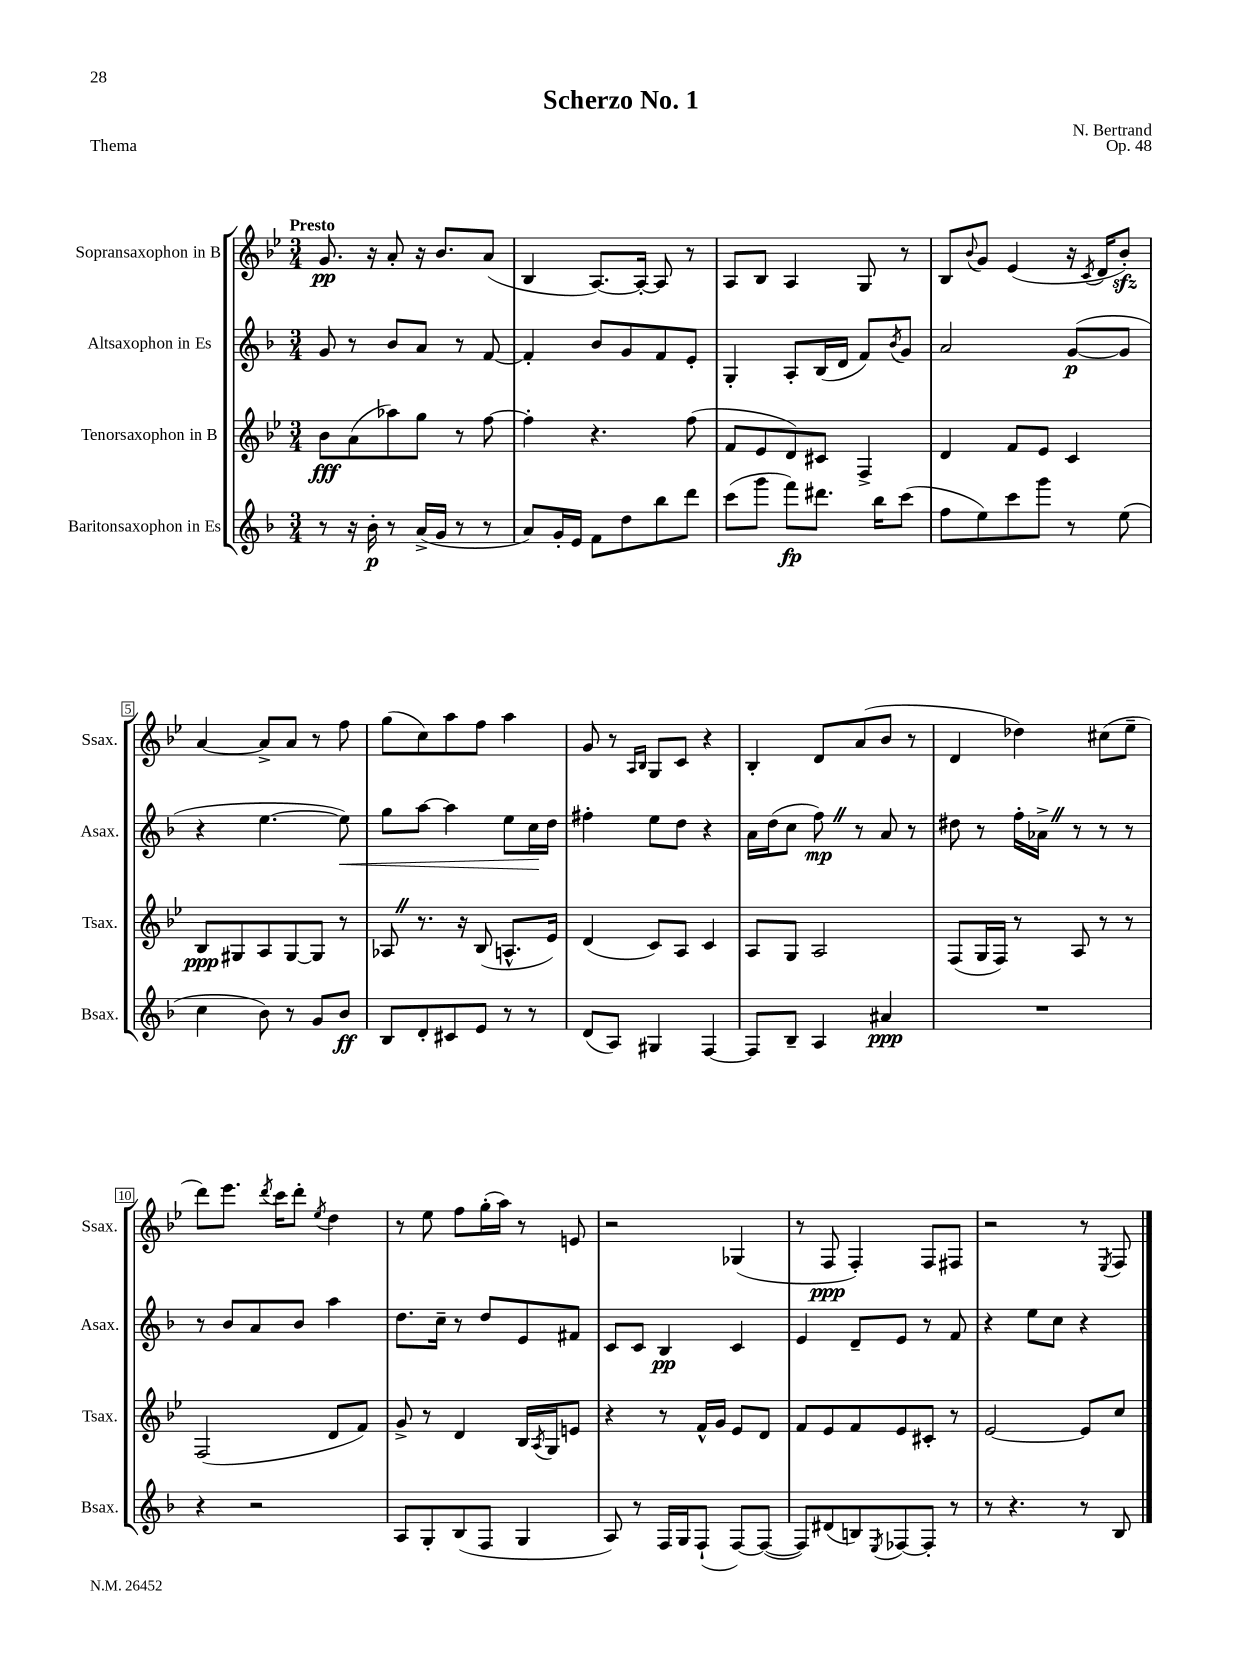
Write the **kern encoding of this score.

**kern	**kern	**kern	**kern
*staff4	*staff3	*staff2	*staff1
*clefG2	*clefG2	*clefG2	*clefG2
*k[b-]	*k[b-e-]	*k[b-]	*k[b-e-]
*M3/4	*M3/4	*M3/4	*M3/4
8r	8b-	8g	8.g
16r	(8a	8r	.
16b-'	.	.	16r
8r	8aa-)	8b-	8a'
(16a^	8gg	8a	16r
16g	.	.	8.b-
8r	8r	8r	.
8r	[8ff	[8f	(8a
=	=	=	=
8a)	4ff']	4f']	4B-
16g'	.	.	.
16e	.	.	.
8f	4.r	8b-	[8.A)
8dd	.	8g	.
.	.	.	16A'_
8bb-	.	8f	8A]
8ddd	(8ff	8e'	8r
=	=	=	=
(8ccc	8f	4G'	8A
8ggg	8e-	.	8B-
8fff)	8d)	8A'	4A
8.ddd#	8c#	(16B-	.
.	.	16d	.
.	4F^	8f)	8G
16bb-	.	.	.
.	.	8qb-	.
(8ccc	.	8g	8r
=	=	=	=
8ff	4d	2a	8B-
.	.	.	8qqb-
8ee)	.	.	8g
8ccc	8f	.	(4e-
8ggg	8e-	.	.
8r	4c	([8g	16r
.	.	.	8qc
.	.	.	16d
(8ee	.	8g]	8b-')
=	=	=	=
4cc	8B-	4r	[4a
.	8G#	.	.
8b-)	8A	[4.ee	8a^]
8r	[8G#	.	8a
8g	8G#]	.	8r
8b-	8r	8ee])	8ff
=	=	=	=
8B-	8A-	8gg	(8gg
8d'	8.r	[8aa	8cc)
8c#	.	4aa]	8aa
.	16r	.	.
8e	(8B-	.	8ff
8r	8.A^^	8ee	4aa
8r	.	16cc	.
.	16e-)	16dd	.
=	=	=	=
(8d	(4d	4ff#'	8g
8A)	.	.	8r
.	.	.	16qqA
.	.	.	16qqB-
4G#	8c)	8ee	8G
.	8A	8dd	8c
[4F	4c	4r	4r
=	=	=	=
8F]	8A	16a	4B-'
.	.	(16dd	.
8B-~	8G	8cc	.
4A	2A	8ff)	8d
.	.	8r	(8a
4a#	.	8a	8b-
.	.	8r	8r
=	=	=	=
2.r	(8F	8dd#	4d
.	16G	8r	.
.	16F)	.	.
.	8r	16ff'	4dd-)
.	.	16a-^	.
.	8A	8r	.
.	8r	8r	(8cc#
.	8r	8r	8ee-~
=	=	=	=
4r	(2F	8r	8ddd)
.	.	8b-	8.eee-
2r	.	8a	.
.	.	.	8qddd
.	.	.	16ccc
.	.	8b-	8ddd'
.	.	.	8qee-
.	8d	4aa	4dd
.	8f)	.	.
=	=	=	=
8A	8g^	8.dd	8r
8G'	8r	.	8ee-
.	.	16cc~	.
(8B-	4d	8r	8ff
8F	.	8dd	(16gg'
.	.	.	16aa)
4G	16B-	8e	8r
.	8qA	.	.
.	16G	.	.
.	8e	8f#	8e
=	=	=	=
8A)	4r	8c	2r
8r	.	8c	.
16F	8r	4B-	.
16G	.	.	.
(8F`	16f^^	.	.
.	16g	.	.
[8F)	8e-	4c	(4G-
(8F_	8d	.	.
=	=	=	=
8F])	8f	4e	8r
(8d#	8e-	.	8F
8B)	8f	8d~	4F')
8qE	.	.	.
[8F-	8e-	8e	.
8F-']	8c#'	8r	8F
8r	8r	8f	8F#
=	=	=	=
8r	[2e-	4r	2r
4.r	.	.	.
.	.	8ee	.
.	.	8cc	.
8r	8e-]	4r	8r
.	.	.	8qE-
8B-	8cc	.	8F
==	==	==	==
*-	*-	*-	*-
